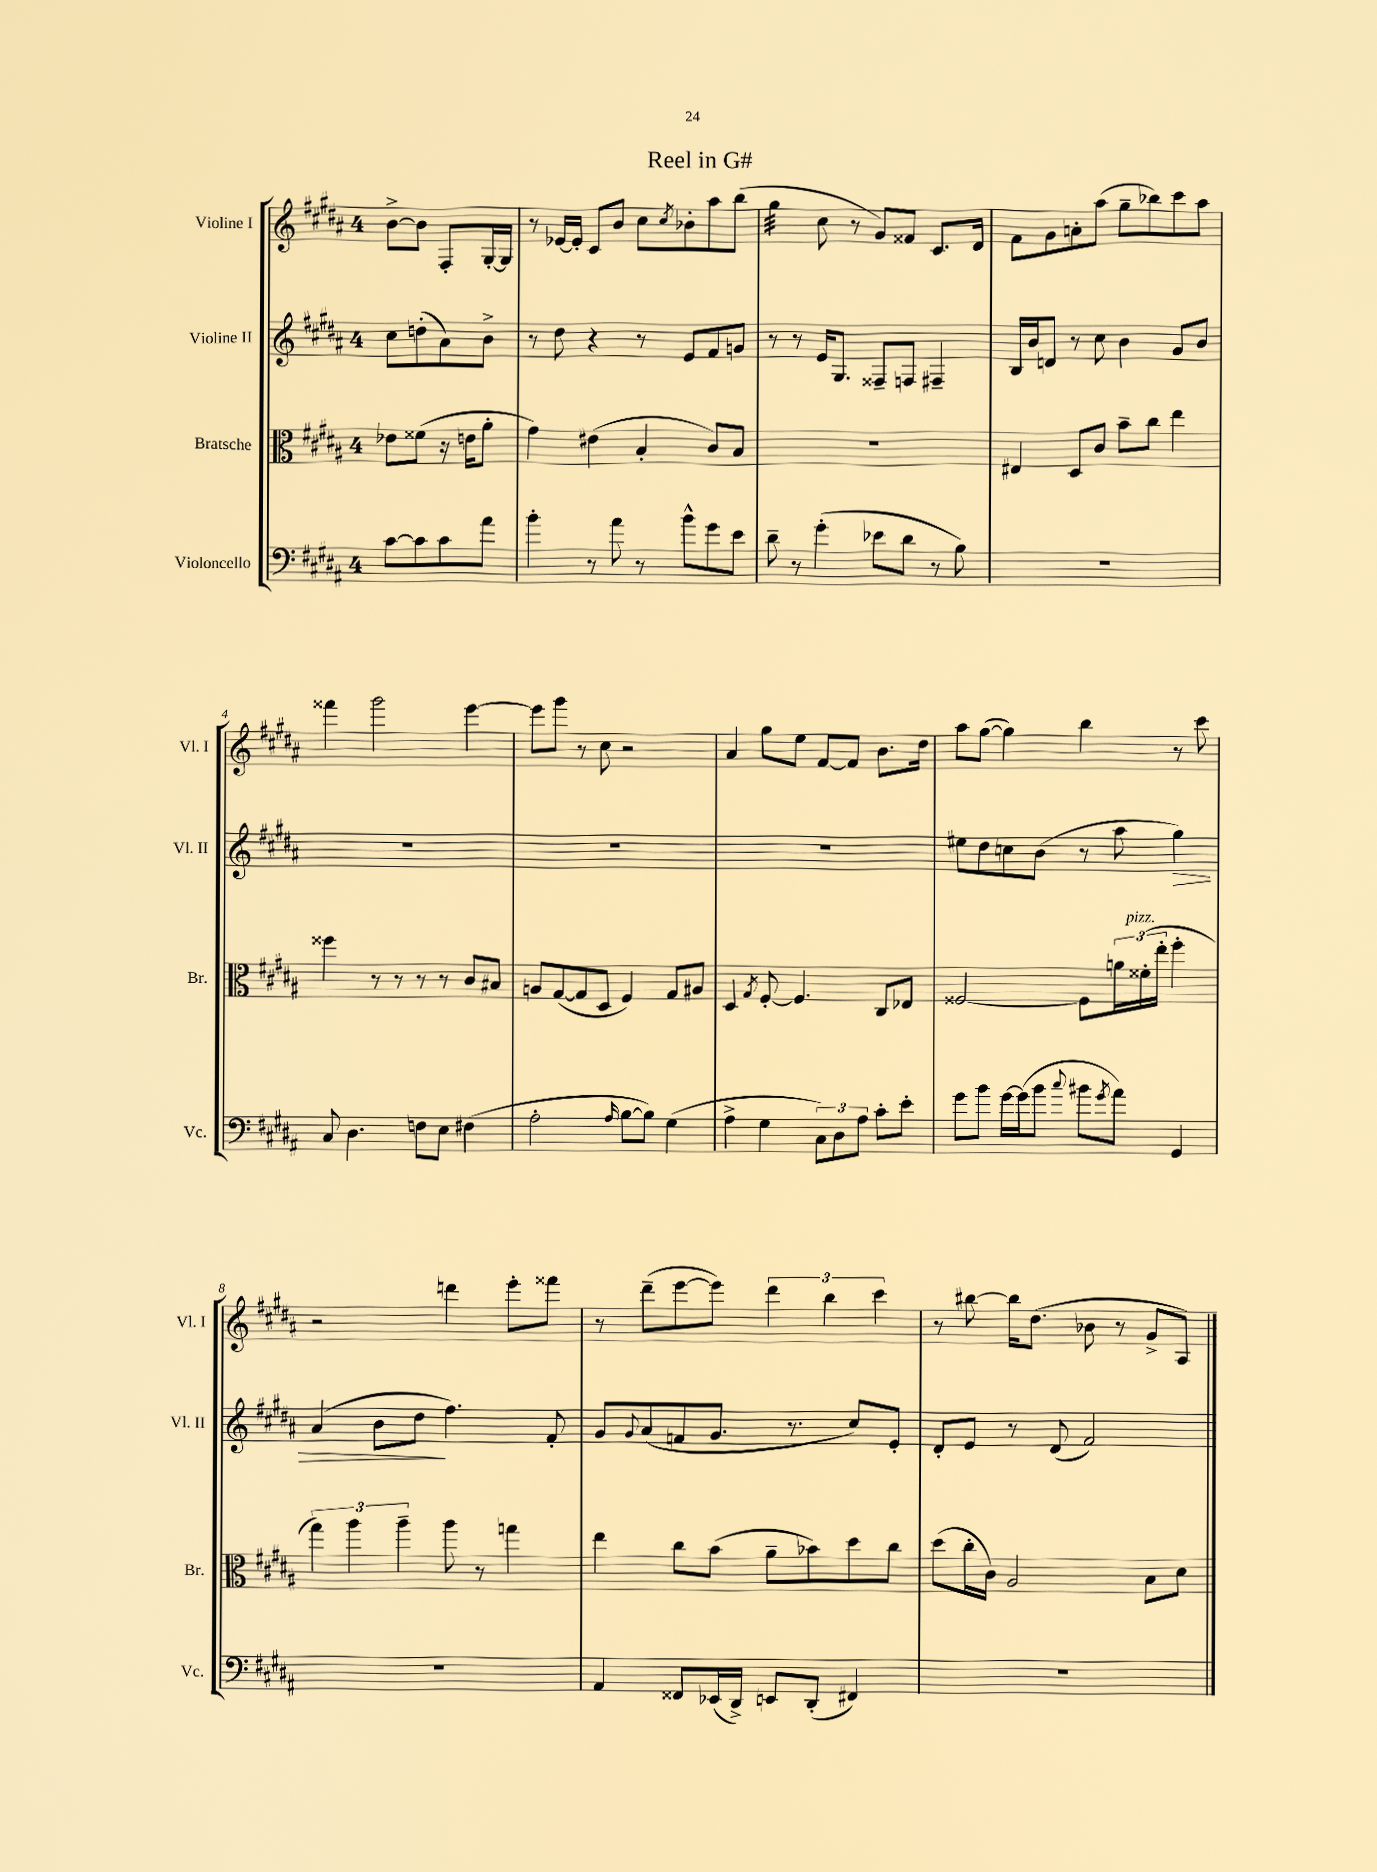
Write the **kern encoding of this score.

**kern	**kern	**kern	**kern
*staff4	*staff3	*staff2	*staff1
*clefF4	*clefC3	*clefG2	*clefG2
*k[f#c#g#d#a#]	*k[f#c#g#d#a#]	*k[f#c#g#d#a#]	*k[f#c#g#d#a#]
*M4/4	*M4/4	*M4/4	*M4/4
[8c#	8e-	8cc#	[8b^
8c#]	(8f##	(8dd'	8b]
8c#	16r	8a#)	8F#'
.	16e	.	.
8a#	8a#'	8b^	[16G#'
.	.	.	16G#]
=	=	=	=
4b'	4g#)	8r	8r
.	.	8dd#	[16e-
.	.	.	16e-']
8r	(4e#	4r	8c#
8a#	.	.	8b
8r	4B'	8r	8cc#
.	.	.	8qcc#
8b^^	.	8e	8b-'
8g#	8c#)	8f#	8aa#
8e	8B	8g	(8bb
=	=	=	=
8d#~	1r	8r	4gg#
8r	.	8r	.
(4g#'	.	16e	8cc#
.	.	8.G#	.
.	.	.	8r
8e-	.	8F##~	8g#)
8d#	.	8F	8f##
8r	.	4F#~	8.c#
8B)	.	.	.
.	.	.	16d#
=	=	=	=
1r	4E#	16B	8f#
.	.	16b	.
.	.	8d	8g#
.	8D#	8r	8a'
.	8c#	8cc#	(8aa#
.	8b~	4b	8gg#~
.	8cc#	.	8bb-)
.	4ee	8g#	8ccc#
.	.	8b	8aa#
=	=	=	=
8C#	4ff##	1r	4fff##
4.D#	.	.	.
.	8r	.	2ggg#
.	8r	.	.
8F	8r	.	.
8E	8r	.	.
(4F#	8c#	.	[4eee
.	8B#	.	.
=	=	=	=
2A#'	8A	1r	8eee]
.	([8G#	.	8ggg#
.	8G#]	.	8r
.	8D#	.	8cc#
16qqA#	.	.	.
[8B	4F#)	.	2r
8B])	.	.	.
(4G#	8G#	.	.
.	8A#	.	.
=	=	=	=
4A#^	4D#	1r	4a#
.	8qG#	.	.
4G#	[8F#'	.	8gg#
.	4.F#]	.	8ee
12C#)	.	.	[8f#
12D#	.	.	.
.	.	.	8f#]
12A#	.	.	.
8c#'	8C#	.	8.b
8e'	8E-	.	.
.	.	.	16dd#
=	=	=	=
8g#	[2F##	8ee#	8aa#
8b	.	8dd#	([8gg#
[16g#	.	8cc	4gg#])
(16g#]	.	.	.
8b	.	(8b	.
8qqcc#	.	.	.
8b#	8F##]	8r	4bb
8qg#	.	.	.
8a#)	24a	8aa#	.
.	(24f##'	.	.
.	24ee'	.	.
4GG#	4ff#'	4gg#)	8r
.	.	.	8ccc#
=	=	=	=
1r	6gg#)	(4a#	2r
.	6aa#	.	.
.	.	8b	.
.	6aa#~	.	.
.	.	8dd#	.
.	8aa#	4.ff#)	4ddd
.	8r	.	.
.	4gg	.	8eee'
.	.	8f#'	8fff##
=	=	=	=
4AA#	4ee	8g#	8r
.	.	8qqg#	.
.	.	(8a#	(8ddd#~
8FF##	8cc#	8f	[8eee
(16EE-	(8b	8.g#	8eee])
16DD#^)	.	.	.
8EE	8a#~	.	6ddd#
.	.	8.r	.
(8DD#'	8b-)	.	.
.	.	.	6bb
4FF#)	8dd#	8cc#)	.
.	.	.	6ccc#
.	8cc#	8e'	.
=	=	=	=
1r	(8dd#	8d#'	8r
.	16cc#'	8e	[8bb#
.	16c#)	.	.
.	2A#	8r	16bb#]
.	.	.	(8.dd#
.	.	(8d#	.
.	.	2f#)	8b-
.	.	.	8r
.	8B	.	8g#^
.	8d#	.	8A#)
==	==	==	==
*-	*-	*-	*-
